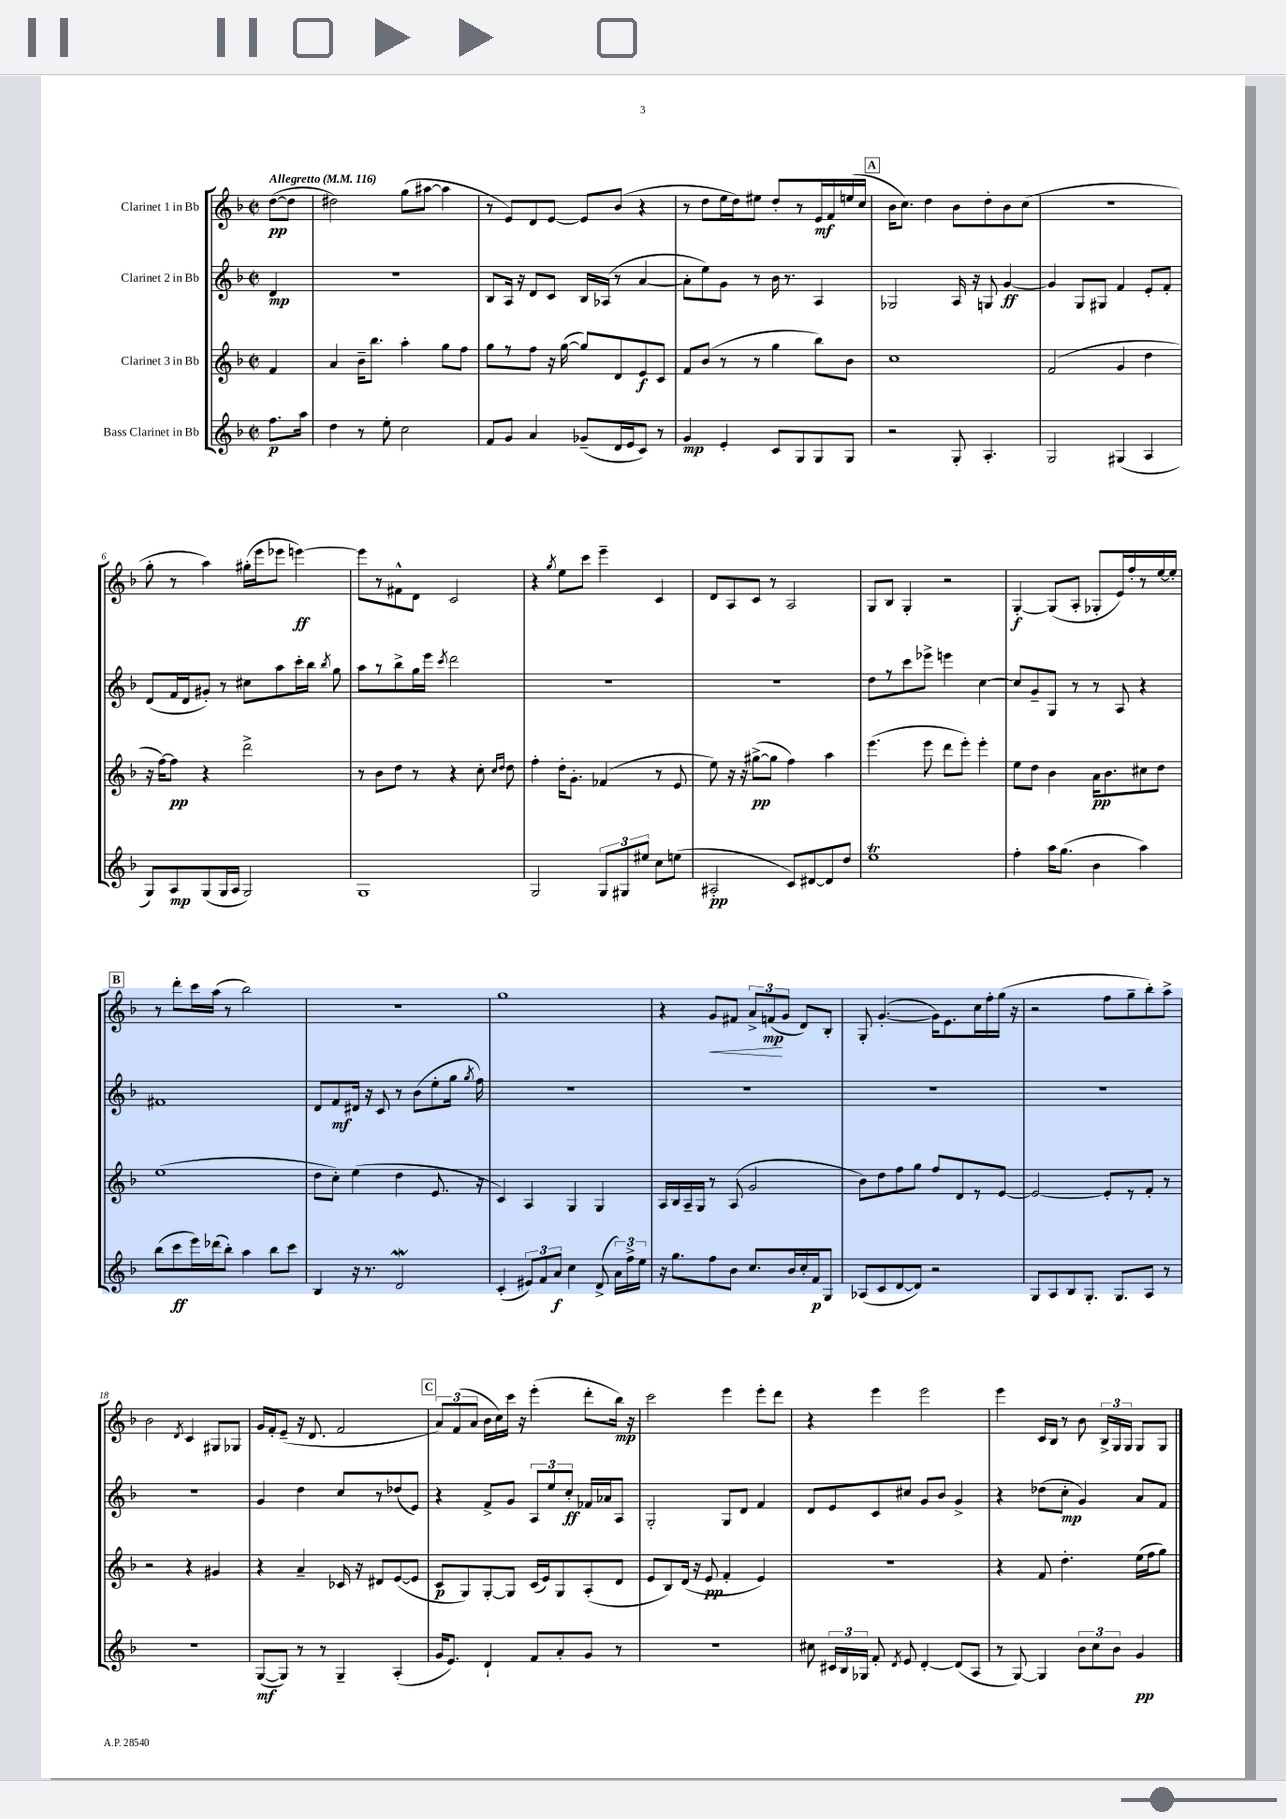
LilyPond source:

<<
\new StaffGroup <<
\new Staff = "s0" \with { instrumentName = "Clarinet 1 in Bb" } {
    \clef treble \key f \major \defaultTimeSignature \time 2/2 \partial 4 \tempo "Allegretto" 4 = 116
    \autoBeamOff d''8[~\pp( d''8] |
    dis''2) g''8[( ais''8]~ ais''4 |
    r8 e'8[) d'8 e'8]~ e'8[ bes'8]( r4 |
    r8 d''8[ e''16 d''16) eis''8] d''8[-. r8 e'16\mf f'16 e''16( c''16] |
    \mark \markup { \box "A" } bes'16[ c''8.]) d''4 bes'8[ d''8-. bes'8 c''8]( |
    R1 |
    g''8-. r8 a''4) gis''16[-.( e'''16 ees'''8] e'''4~\ff) |
    e'''8[ r8 fis'8-^ d'8] c'2 |
    r4 \acciaccatura { g''8 } e''8[ c'''8] e'''4-- c'4 |
    d'8[ a8 c'8] r8 a2 |
    g8[ bes8] g4-. r2 |
    g4~-.\f g8[( a8]-. ges8[-. e'16) f''16-. r8 e''16~ e''16]-. |
    \mark \markup { \box "B" } r8 d'''8[-. c'''16 a''16]( r8 bes''2) |
    r1 |
    g''1 |
    r4 g'8[\< fis'8] \tuplet 3/2 { a'8[-> f'8\mp\!( g'8] } d'8[) bes8]-. |
    g8-. g'4.~-.( g'16[) e'8. c''16 f''16-. g''16]( r16 |
    r2 f''8[ g''8-- bes''8-.) a''8]-> |
    bes'2 \acciaccatura { d'8 } c'4 gis8[ ges8] |
    g'16[ f'16-. e'8]--( r16 d'8. f'2 |
    \mark \markup { \box "C" } \tuplet 3/2 { a'8[) f'8( a'8] } bes'16[ c''16) c'''16] r16 e'''4-.( d'''8[-. bes''16]\mp) r16 |
    c'''2 e'''4 e'''8[-. d'''8] |
    r4 e'''4 e'''2 |
    e'''4 c'16[ bes16] r8 bes'8 \tuplet 3/2 { bes16[-> g16 g16] } g8[ g8] \bar "|." |
}
\new Staff = "s1" \with { instrumentName = "Clarinet 2 in Bb" } {
    \clef treble \key f \major \defaultTimeSignature \time 2/2 \partial 4
    \autoBeamOff d'4\mp |
    r1 |
    bes8[ a16] r16 d'8[ c'8] bes16[ aes16]( r8 a'4~ |
    a'8[-. e''8) g'8] r8 bes'16 r8. a4 |
    \mark \markup { \box "A" } ges2 a16 r16 g8 g'4~\ff |
    g'4 g8[ gis8] f'4 e'8[-. f'8]-. |
    d'8[( f'16 d'16 gis'8]-.) r8 cis''8[ a''8 c'''16-. bes''16] \acciaccatura { bes''8 } g''8 |
    a''8[ r8 bes''8-> g''16 e'''16] \acciaccatura { c'''8 } d'''2 |
    R1 |
    R1 |
    d''8[ r8 c'''8 ees'''8]-> e'''4 c''4~ |
    c''8[ g'8-- g8] r8 r8 a8 r4 |
    \mark \markup { \box "B" } fis'1 |
    d'8[ f'8\mf dis'16] r16 c'8 r8 bes'8[( e''8-. g''16] \acciaccatura { g''8 } f''16) |
    R1 |
    R1 |
    R1 |
    R1 |
    R1 |
    g'4 d''4 c''8[ r8 des''8( e'8]) |
    \mark \markup { \box "C" } r4 f'8[-> g'8] \tuplet 3/2 { a8[ e''8 c''8]-.\ff } fes'16[ aes'16 a8] |
    g2-. g8[ d'8] f'4 |
    d'8[ e'8 c'8 cis''8] g'8[ bes'8] g'4-> |
    r4 des''8[( c''8]-.\mp g'4) a'8[ f'8] \bar "|." |
}
\new Staff = "s2" \with { instrumentName = "Clarinet 3 in Bb" } {
    \clef treble \key f \major \defaultTimeSignature \time 2/2 \partial 4
    \autoBeamOff f'4 |
    a'4 bes'16[-- bes''8.] a''4-. g''8[ f''8] |
    g''8[ r8 f''8] r16 g''16~( g''8[) d'8 e'8\f c'8] |
    f'8[ bes'8]( r8 r8 g''4 bes''8[) bes'8] |
    \mark \markup { \box "A" } c''1 |
    f'2( g'4 d''4 |
    r16 f''16[~) f''8]\pp r4 d'''2-> |
    r8 bes'8[ d''8] r8 r4 c''8-. \grace { c''16[ d''16] } d''8 |
    f''4-. d''16[-. g'8.]-. fes'4( r8 e'8 |
    e''8) r16 r16 gis''8[~->\pp( gis''8] f''4) a''4 |
    e'''4.( e'''8 d'''8[ e'''8]-.) e'''4-. |
    e''8[ d''8] bes'4 a'16[\pp bes'8. cis''8 d''8] |
    \mark \markup { \box "B" } e''1( |
    d''8[ c''8]-.) e''4( d''4 e'8. r16 |
    c'4) a4 g4 g4 |
    a16[ bes16 a16-- g16] r8 a8( g'2 |
    bes'8[) d''8 f''8 g''8] f''8[ d'8 r8 e'8]~ |
    e'2~ e'8[-. r8 f'8]-. r8 |
    r2 r4 gis'4 |
    r4 a'4-- ces'16 r16 dis'8[ e'8~( e'8] |
    \mark \markup { \box "C" } c'8[\p g8) g8~-. g8] c'16[( e'16) g8 a8-.( d'8] |
    e'8[ bes8) d'16]( r16 e'8\pp f'4-. e'4) |
    R1 |
    r4 f'8 d''4.-. e''16[( f''16 g''8]) \bar "|." |
}
\new Staff = "s3" \with { instrumentName = "Bass Clarinet in Bb" } {
    \clef treble \key f \major \defaultTimeSignature \time 2/2 \partial 4
    \autoBeamOff f''8.[\p a''16] |
    d''4 r8 e''8-. c''2 |
    f'8[ g'8] a'4 ges'8[--( d'16 e'16 c'8]) r8 |
    g'4\mp e'4-. c'8[ g8 g8 g8] |
    \mark \markup { \box "A" } r2 g8-. a4.-. |
    g2 gis4( a4 |
    g8[) a8\mp g8( g16 a16] g2) |
    g1 |
    g2 \tuplet 3/2 { g8[ gis8 eis''8] } c''8[ e''8]( |
    ais2-.\pp c'8[) dis'8~ dis'8 d''8] |
    e''1\trill |
    f''4-. a''16[ g''8.]( bes'4 a''4) |
    \mark \markup { \box "B" } bes''8[( c'''8\ff e'''16) des'''16( bes''8]-.) a''4 bes''8[ c'''8] |
    bes4 r16 r8. d'2\mordent |
    c'4-.( \tuplet 3/2 { eis'8[) f'8 a'8]\f } c''4 d'8->( \tuplet 3/2 { a'16[) f''16-> e''16] } |
    r16 g''8.[ f''8 bes'8] c''8.[ bes'16 c''16-. f'16\p g8] |
    aes8[( c'8 d'8~ d'8]) r2 |
    g8[ a8 bes8 g8.]-. g8.[ a8] r8 |
    R1 |
    g8[~\mf( g8]) r8 r8 g4-- a4-.( |
    \mark \markup { \box "C" } g'16[ e'8.]) d'4-! f'8[ a'8-. g'8] r8 |
    R1 |
    cis''8 \tuplet 3/2 { cis'16[ bes16 ges16] } f'8-. \acciaccatura { d'8 } e'8 d'4~-. d'8[( a8] |
    r8 g8~) g4 \tuplet 3/2 { bes'8[ c''8 bes'8] } g'4\pp \bar "|." |
}
>>
>>
